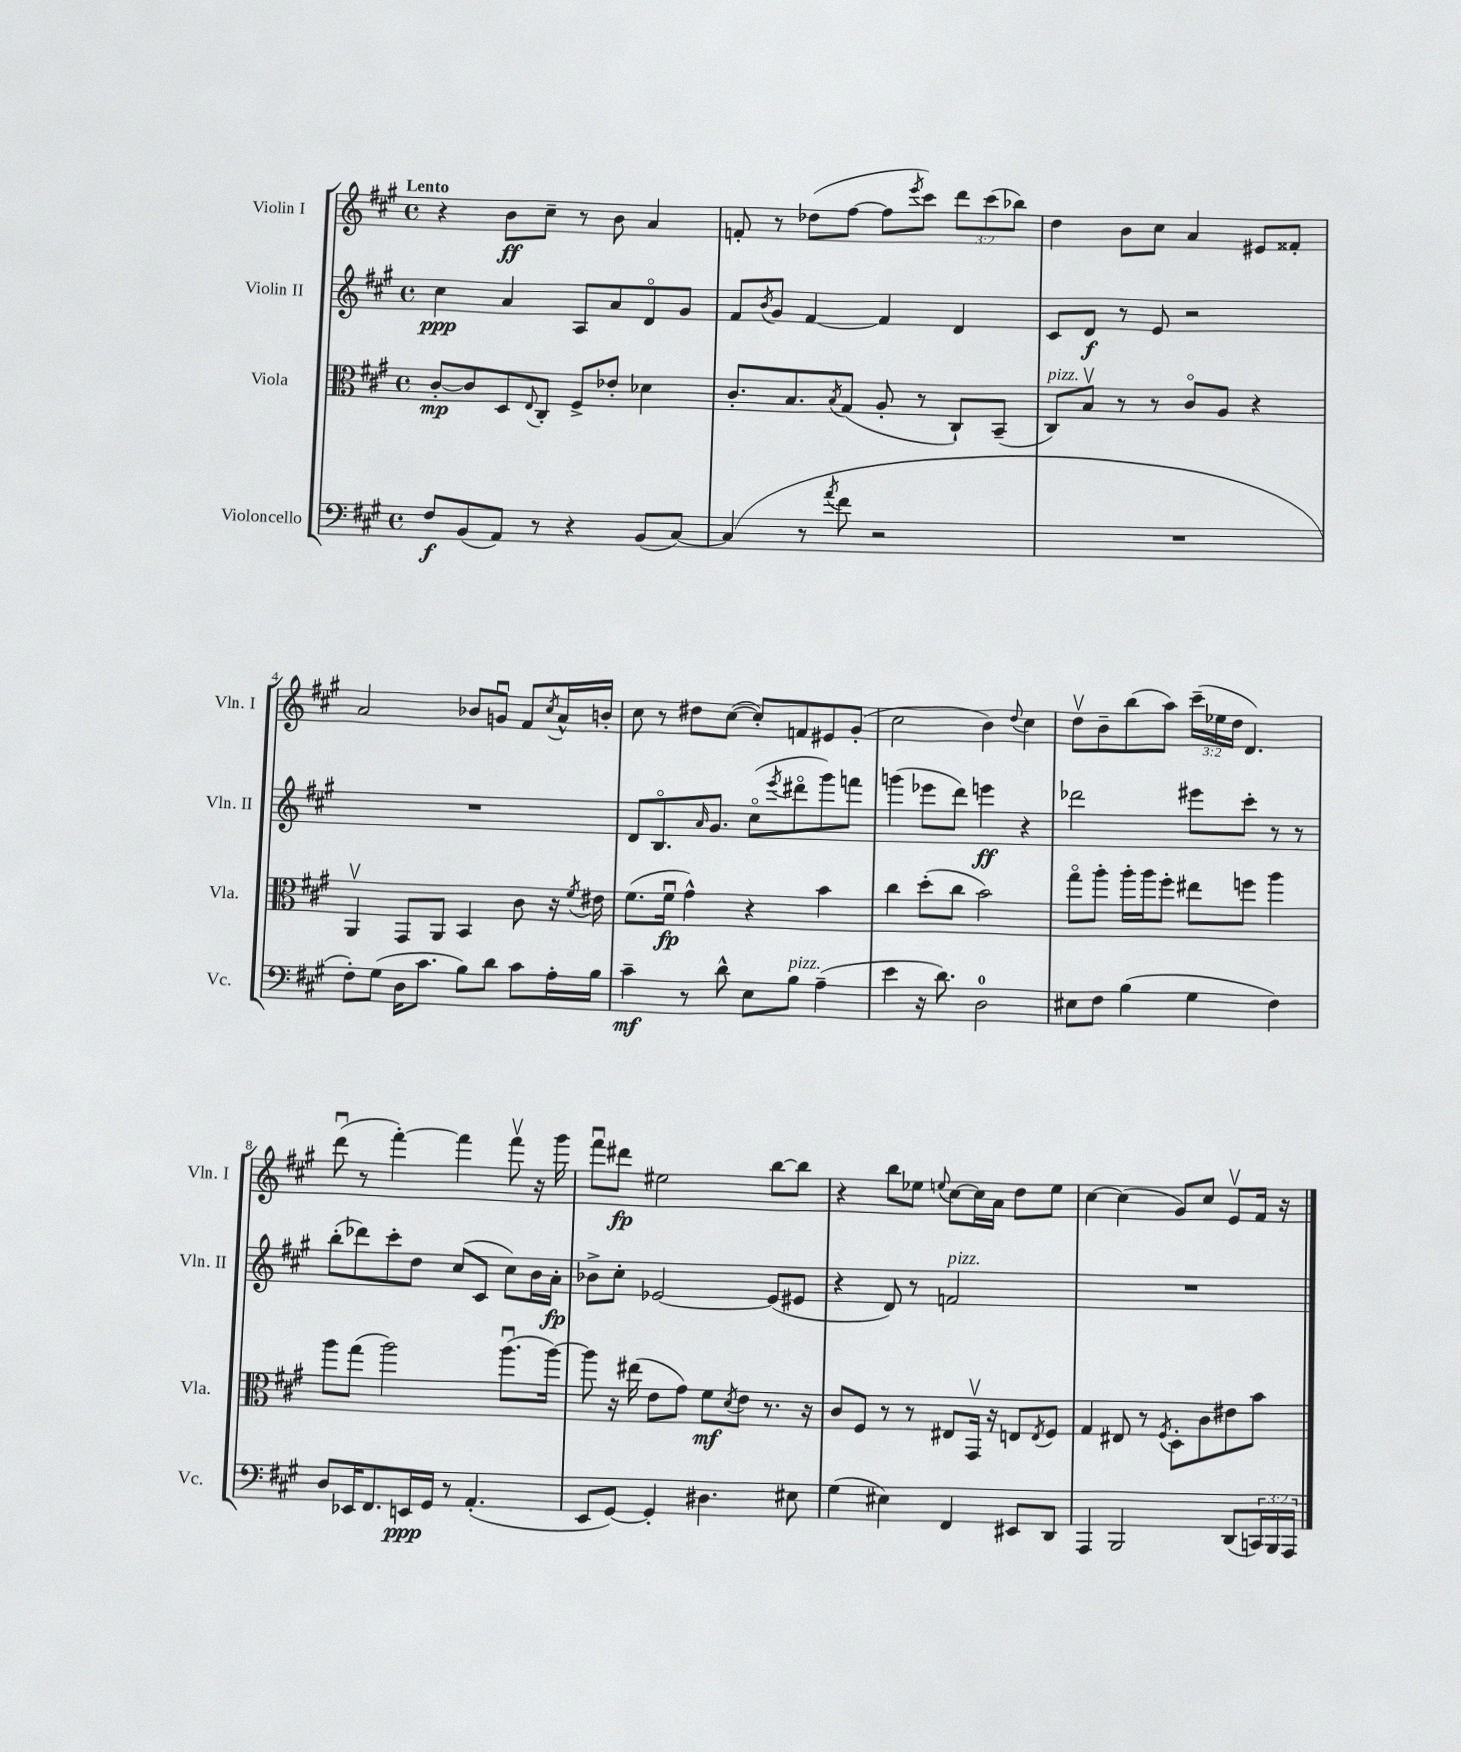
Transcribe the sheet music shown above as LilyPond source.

<<
\new StaffGroup <<
\new Staff = "s0" \with { instrumentName = "Violin I" shortInstrumentName = "Vln. I" } {
    \clef treble \key a \major \defaultTimeSignature \time 4/4 \override Staff.TupletNumber.text = #tuplet-number::calc-fraction-text \tempo "Lento"
    r4 b'8\ff cis''8-- r8 b'8 a'4 |
    f'8-. r8 des''8( fis''8~ fis''8 \acciaccatura { e'''8 } cis'''8) \tuplet 3/2 { d'''8 cis'''8( bes''8) } |
    d''4 b'8 cis''8 a'4 eis'8 fisis'8-. |
    a'2 bes'8 g'8\downbow fis'8 \acciaccatura { cis''8 } a'16-^ b'16-. |
    cis''8 r8 dis''8 cis''8~( cis''8-.) f'8 eis'8 gis'8-.( |
    cis''2 b'4) \appoggiatura { d''8 } cis''4 |
    d''8\upbow b'8-- b''8( a''8) \tuplet 3/2 { cis'''16--( ees''16 d''16 } d'4.) |
    d'''8\downbow( r8 fis'''4~-.) fis'''4 fis'''8\upbow r16 gis'''16 |
    fis'''8\downbow dis'''8\fp eis''2 b''8~ b''8 |
    r4 b''8 ees''8 \appoggiatura { e''8 } cis''8~ cis''16 a'16 d''8 e''8 |
    cis''4~ cis''4( gis'8) cis''8 e'8\upbow fis'16 r16 \bar "|." |
}
\new Staff = "s1" \with { instrumentName = "Violin II" shortInstrumentName = "Vln. II" } {
    \clef treble \key a \major \defaultTimeSignature \time 4/4
    cis''4\ppp a'4 a8 a'8 d'8\flageolet gis'8 |
    fis'8 \acciaccatura { b'8 } gis'8 fis'4~ fis'4 d'4 |
    cis'8 d'8\f r8 e'8 r2 |
    R1 |
    d'8 b8.\flageolet \grace { a'16 } gis'8. cis''8\flageolet( \acciaccatura { e'''8 } dis'''8\flageolet gis'''8) f'''8 |
    g'''4( ees'''8 d'''8) e'''4\ff r4 |
    des'''2 eis'''8 cis'''8-. r8 r8 |
    b''8-.( des'''8) cis'''8-. d''8 cis''8( cis'8 cis''8) b'16 a'16-.\fp |
    bes'8-> cis''8-. ees'2~ ees'8( eis'8 |
    r4 d'8) r8 f'2^\markup { \italic "pizz." } |
    R1 \bar "|." |
}
\new Staff = "s2" \with { instrumentName = "Viola" shortInstrumentName = "Vla." } {
    \clef alto \key a \major \defaultTimeSignature \time 4/4
    cis'8~-.\mp cis'8 d8 \appoggiatura { e8 } cis8-. fis8-> ees'8-. des'4 |
    cis'8.-. b8. \acciaccatura { b8 } gis8( a8-. r8 cis8-!) b,8--( |
    cis8^\markup { \italic "pizz." }) b8\upbow r8 r8 cis'8\flageolet a8 r4 |
    a,4\upbow gis,8 a,8 b,4 cis'8 r16 \acciaccatura { fis'8 } eis'16 |
    fis'8.( fis'16\downbow\fp gis'4-^) r4 b'4 |
    cis''4 d''8-.( cis''8 b'2) |
    gis''8\flageolet a''8-. a''16-. a''16 fis''8-. eis''8 f''8 a''4 |
    a''8 gis''8( a''2) a''8.\downbow( a''16~) |
    a''8 r16 eis''16( e'8 gis'8) fis'8\mf \acciaccatura { d'8 } e'8 r8. r16 |
    cis'8 fis8 r8 r8 eis8 gis,16\upbow r16 e8 \acciaccatura { e8 } fis8 |
    gis4 eis8 r8 \acciaccatura { fis8 } d8-. cis'8 eis'8 b'8 \bar "|." |
}
\new Staff = "s3" \with { instrumentName = "Violoncello" shortInstrumentName = "Vc." } {
    \clef bass \key a \major \defaultTimeSignature \time 4/4 \override Staff.TupletNumber.text = #tuplet-number::calc-fraction-text
    fis8\f b,8( a,8) r8 r4 b,8( cis8~) |
    cis4( r8 \acciaccatura { a'8 } fis'8 r2 |
    R1 |
    fis8-.) gis8( d16 cis'8. b8) d'8 cis'8 a16-. b16 |
    cis'4--\mf r8 d'8-^ e8 b8^\markup { \italic "pizz." } a4--( |
    e'4 r16 d'8.) d2-0 |
    eis8 fis8 b4( gis4 fis4) |
    d8 ees,16 fis,8. e,16\ppp gis,16 r8 a,4.-.( |
    e,8 gis,8~) gis,4-. dis4. eis8 |
    gis4( eis4) fis,4 eis,8 d,8 |
    a,,4 b,,2 d,8( \tuplet 3/2 { c,16) b,,16 a,,16 } \bar "|." |
}
>>
>>
